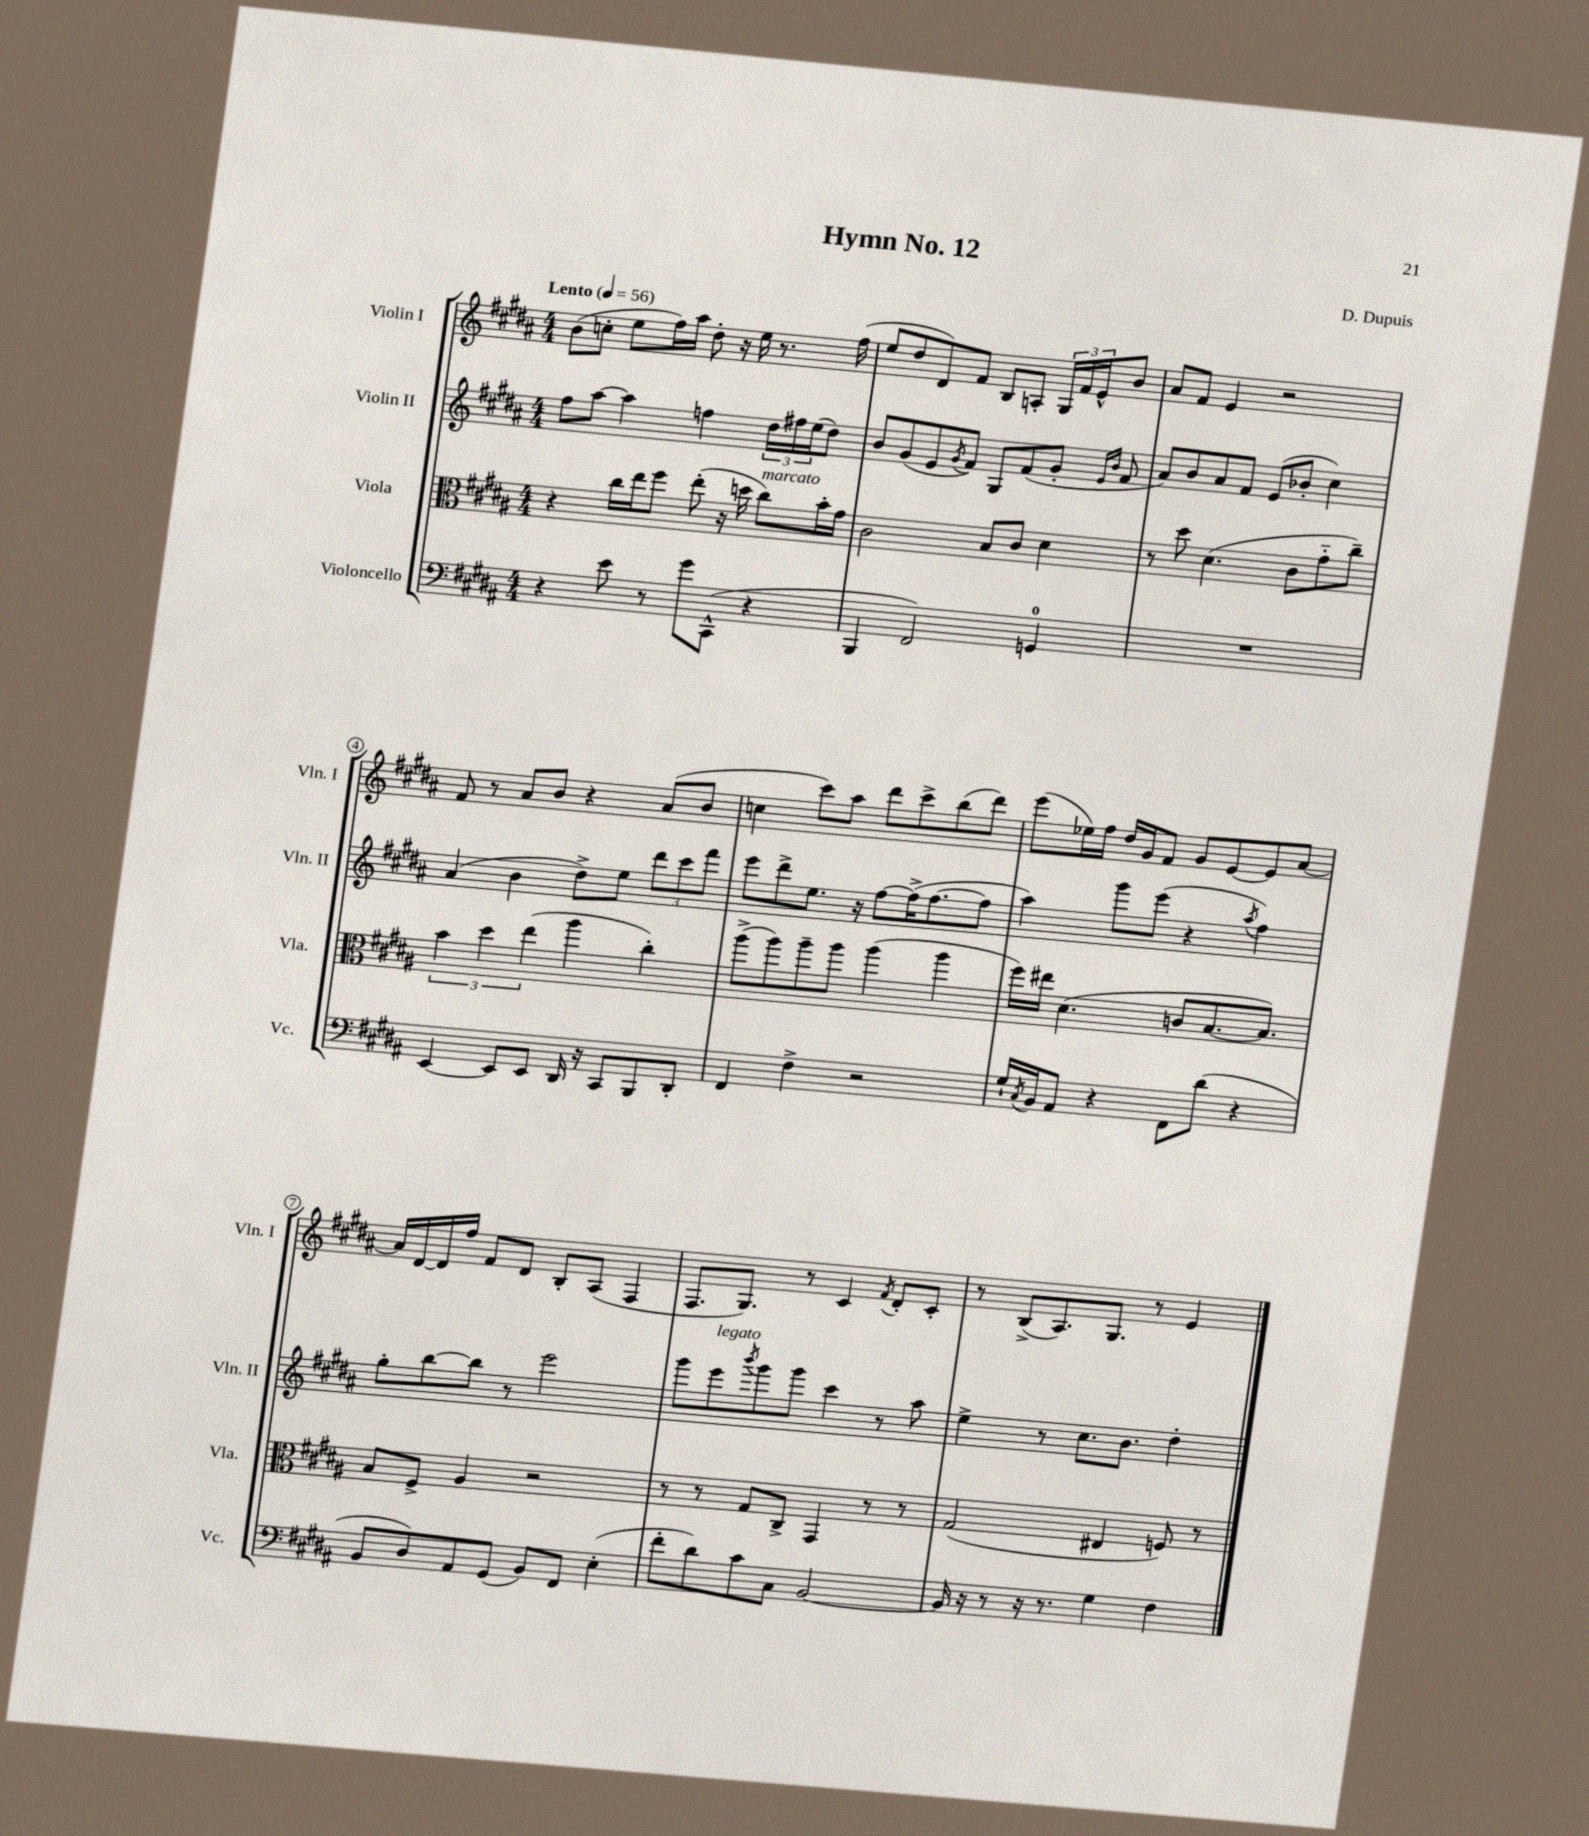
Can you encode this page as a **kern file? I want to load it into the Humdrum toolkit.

**kern	**kern	**kern	**kern
*staff4	*staff3	*staff2	*staff1
*clefF4	*clefC3	*clefG2	*clefG2
*k[f#c#g#d#a#]	*k[f#c#g#d#a#]	*k[f#c#g#d#a#]	*k[f#c#g#d#a#]
*M4/4	*M4/4	*M4/4	*M4/4
*MM56	*MM56	*MM56	*MM56
4r	4r	8ff#	(8b
.	.	[8aa#	8cc'
8e	16cc#	4aa#]	8ee
.	16ee	.	.
8r	8ff#	.	16ff#)
.	.	.	16aa#
8g#	(8ee'	4ff	8dd#'
(8CC#^^	16r	.	16r
.	16dd	.	16ee
4r	8cc#)	24dd#	8.r
.	.	24ff#	.
.	.	(24ee	.
.	16b'	8dd#)	.
.	16g#	.	(16ff#
=	=	=	=
4BBB	2c#	8b	8ee
.	.	(8g#	8dd#
2FF#)	.	8e	8d#)
.	.	8qg#	.
.	.	8f#)	8f#
.	8B	8G#	8B
.	8c#	(8f#	8A'
4GG	4d#	8g#'	24G#
.	.	.	24f#
.	.	.	24e^^
.	.	16qqe	.
.	.	16qqb	.
.	.	8f#	8b
=	=	=	=
1r	8r	8a#)	8a#
.	8dd#	8b	8f#
.	(4.d#	8a#	4e
.	.	8f#	.
.	.	(8e	2r
.	8c#	8b-'	.
.	8g#'~	4cc#)	.
.	8cc#~)	.	.
=	=	=	=
[4EE	6b	(4a#	8f#
.	.	.	8r
.	6dd#	.	.
8EE]	.	4b	8a#
.	(6ee	.	.
8EE	.	.	8b
16DD#	4aa#	8dd#^)	4r
16r	.	.	.
8CC#	.	8ee	.
8BBB	4cc#')	12ddd#	(8a#
.	.	12ccc#	.
8DD#'	.	.	8b
.	.	12fff#	.
=	=	=	=
4FF#	(8aa#^	8eee	4cc
.	8aa#)	8ddd#^	.
4F#^	8aa#~	8.ee	8ccc#)
.	8aa#	.	8aa#
.	.	16r	.
2r	(4aa#	[8ff#	8ddd#
.	.	(16ff#^]	8ccc#^
.	.	[8.ff#	.
.	4aa#	.	(8bb
.	.	8ff#]	8ddd#)
=	=	=	=
16G#`	16ff#)	4aa#)	(8eee
8qC#	.	.	.
16BB	16ee#	.	.
8AA#	(4.d#	.	16ee-)
.	.	.	16ff#
4r	.	8ggg#	16dd#
.	.	.	16g#
.	.	(8eee	8f#
8FF#	8c	4r	8g#
(8d#	[8.B	.	[8e
.	.	8qaa#	.
4r	.	4ff#)	8e]
.	8.B])	.	.
.	.	.	[8a#
=	=	=	=
8BB	8B	8gg#'	16a#]
.	.	.	[16d#
8D#)	8F#^	[8bb	16d#]
.	.	.	16ff#
8AA#	4A#	8bb]	8f#
(8GG#	.	8r	8d#
8BB)	2r	2eee	8B'
8FF#	.	.	(8A#
(4E'	.	.	4F#
=	=	=	=
8f#'	8r	8ggg#	8.F#
8d#)	8r	8eee	.
.	.	.	8.G#)
.	.	8qbbb	.
8c#	8G#	8ggg#	.
8C#	8C#^	8ggg#	8r
[2BB	4GG#	4ccc#	4c#
.	.	.	8qf#
.	8r	8r	8d#'
.	8r	8aa#	8c#'
=	=	=	=
16BB]	(2G#	4ee^	8r
16r	.	.	.
8r	.	.	(8B^
16r	.	8r	8.A#)
8.r	.	.	.
.	.	8.cc#	.
.	.	.	8.G#
4G#	4E#	.	.
.	.	8.b	.
.	.	.	8r
4F#	8F)	4dd#'	4e
.	8r	.	.
==	==	==	==
*-	*-	*-	*-
